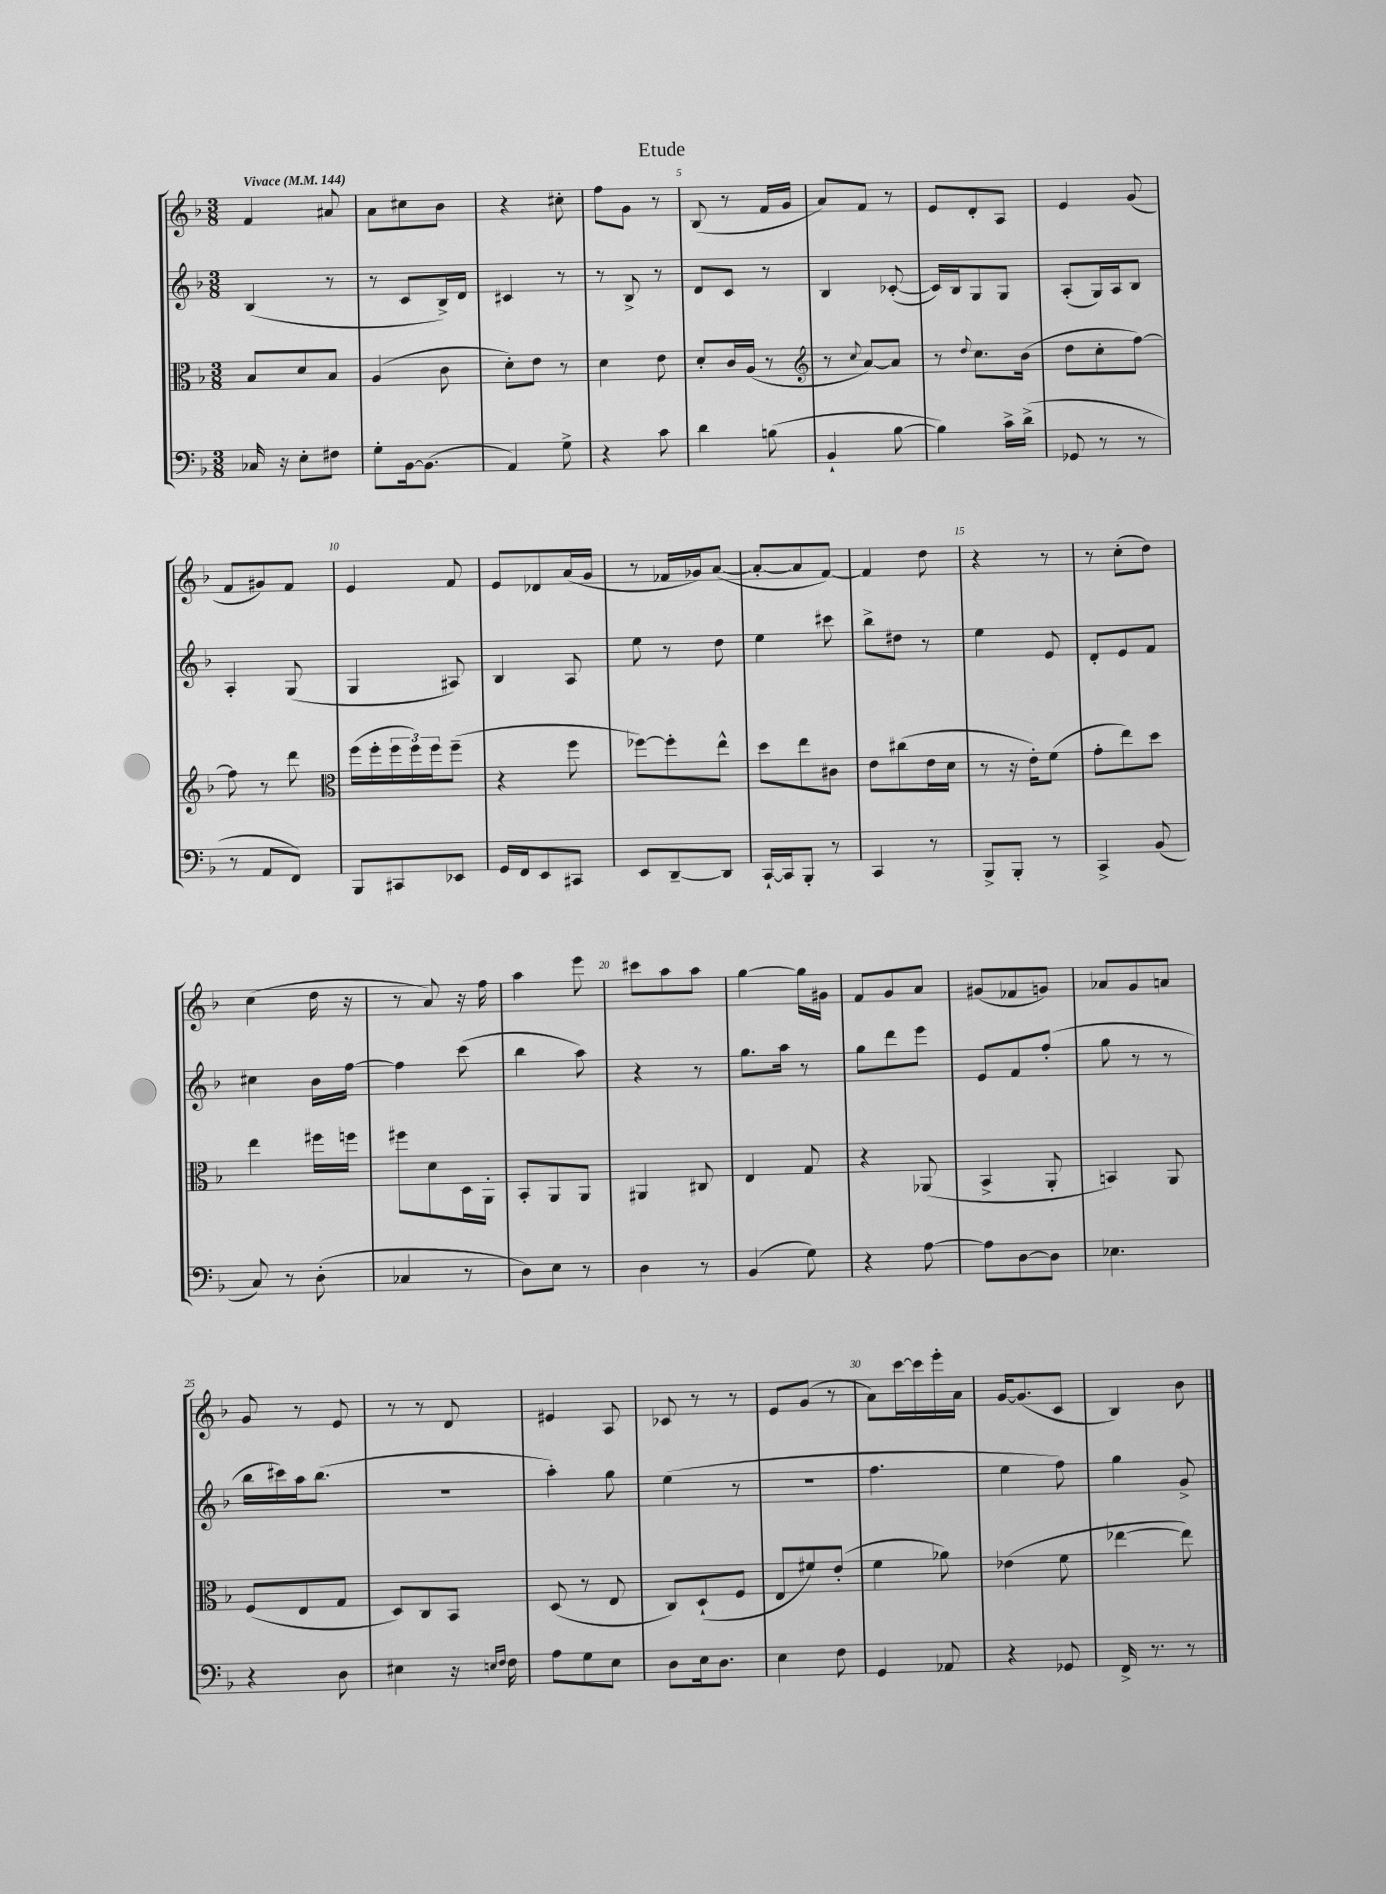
\header { title = "Etude" }
<<
\new StaffGroup <<
\new Staff = "s0" {
    \clef treble \key f \major \numericTimeSignature \time 3/8 \tempo "Vivace" 4 = 144
    f'4 ais'8 |
    a'8 cis''8 bes'8 |
    r4 cis''8-. |
    f''8 g'8 r8 |
    bes8( r8 f'16 g'16 |
    a'8) f'8 r8 |
    e'8 d'8-. a8 |
    e'4 g'8( |
    f'8 gis'8) f'8 |
    e'4 f'8 |
    e'8 des'8 a'16( g'16 |
    r8 fes'16 ges'16) a'8~( |
    a'8~-. a'8 f'8~) |
    f'4 d''8 |
    r4 r8 |
    r8 c''8-.( d''8) |
    c''4( d''16 r16 |
    r8 a'8) r16 f''16 |
    a''4 e'''8 |
    cis'''8 a''8 a''8 |
    g''4~ g''16 gis'16 |
    f'8 g'8 a'8 |
    gis'8( fes'8 g'8) |
    aes'8 g'8 a'8 |
    g'8 r8 e'8 |
    r8 r8 d'8 |
    eis'4 a8 |
    ces'8 r8 r8 |
    e'8 g'8( r8 |
    a'8) c'''16~ c'''16 e'''16-. a'16 |
    g'16~ g'8.( c'8 |
    bes4) bes'8 \bar "|." |
}
\new Staff = "s1" {
    \clef treble \key f \major \numericTimeSignature \time 3/8
    bes4( r8 |
    r8 c'8 bes16->) d'16 |
    cis'4 r8 |
    r8 bes8-> r8 |
    d'8 c'8 r8 |
    bes4 ces'8~-.( |
    ces'16) bes16 g8 g8 |
    a8-.( g16) a16 bes8 |
    a4-. g8( |
    g4 ais8) |
    bes4 a8 |
    e''8 r8 d''8 |
    e''4 cis'''8 |
    bes''8-> dis''8 r8 |
    e''4 e'8 |
    d'8-. e'8 f'8 |
    cis''4 bes'16 f''16~ |
    f''4 c'''8( |
    bes''4 a''8) |
    r4 r8 |
    g''8. a''16 r8 |
    g''8 d'''8 e'''8 |
    e'8 f'8 f''8-.( |
    g''8 r8 r8 |
    bes''16 cis'''16) a''16 bes''8.( |
    r4. |
    a''4-.) g''8 |
    e''4( r8 |
    r4. |
    f''4. |
    e''4 f''8) |
    g''4 g'8-> \bar "|." |
}
\new Staff = "s2" {
    \clef alto \key f \major \numericTimeSignature \time 3/8
    bes8 d'8 bes8 |
    a4( c'8 |
    d'8-.) e'8 r8 |
    d'4 e'8 |
    d'8-. c'16 a16( r8 |
    \clef treble r8 \appoggiatura { c''8 } a'8~) a'8 |
    r8 \appoggiatura { d''8 } c''8. bes'16( |
    d''8 c''8-. f''8~) |
    f''8 r8 d'''8 |
    \clef alto f''16( f''16-. \tuplet 3/2 { f''16 f''16) f''16 } f''8--( |
    r4 f''8 |
    fes''8~) fes''8-. e''8-^ |
    d''8 e''8 cis'8 |
    e'8 cis''8( e'16 d'16 |
    r8 r16 e'16-.) f'8( |
    g'8-. e''8) d''8 |
    e''4 fis''16 f''16 |
    fis''8 d'8 d16 a,16-. |
    bes,8-. a,8 a,8 |
    ais,4 cis8 |
    e4 g8 |
    r4 aes,8( |
    bes,4-> a,8-. |
    b,4) a,8 |
    f8( e8 g8 |
    d8) c8 bes,8 |
    d8( r8 e8 |
    c8) d8-!( f8 |
    e8 fis'8) e'8-.( |
    f'4 aes'8) |
    ees'4( f'8 |
    ees''4~ ees''8) \bar "|." |
}
\new Staff = "s3" {
    \clef bass \key f \major \numericTimeSignature \time 3/8
    ces16 r16 e8-. fis8 |
    g8-. bes,16~ bes,8.( |
    a,4) g8-> |
    r4 c'8 |
    d'4 b8( |
    bes,4-! bes8~ |
    bes4) c'16-> d'16->( |
    ges,8 r8 r8 |
    r8 a,8 f,8) |
    bes,,8 cis,8 ees,8 |
    g,16 f,16 e,8 cis,8 |
    e,8 d,8~-- d,8 |
    c,16~-! c,16 bes,,8-. r8 |
    c,4 r8 |
    bes,,8-> bes,,8-. r8 |
    c,4-> bes,8( |
    c8) r8 d8-.( |
    ces4 r8 |
    d8) e8 r8 |
    d4 r8 |
    bes,4( g8) |
    r4 a8~ |
    a8 d8~ d8 |
    ees4. |
    r4 d8 |
    eis4 r16 \grace { e16 f16 } f16 |
    a8 g8 e8 |
    d8 e16 d8. |
    e4 f8 |
    g,4 aes,8 |
    r4 ges,8 |
    f,16-> r8. r8 \bar "|." |
}
>>
>>
\layout { \context { \Score \override BarNumber.break-visibility = ##(#f #t #t) barNumberVisibility = #(every-nth-bar-number-visible 5) } }
